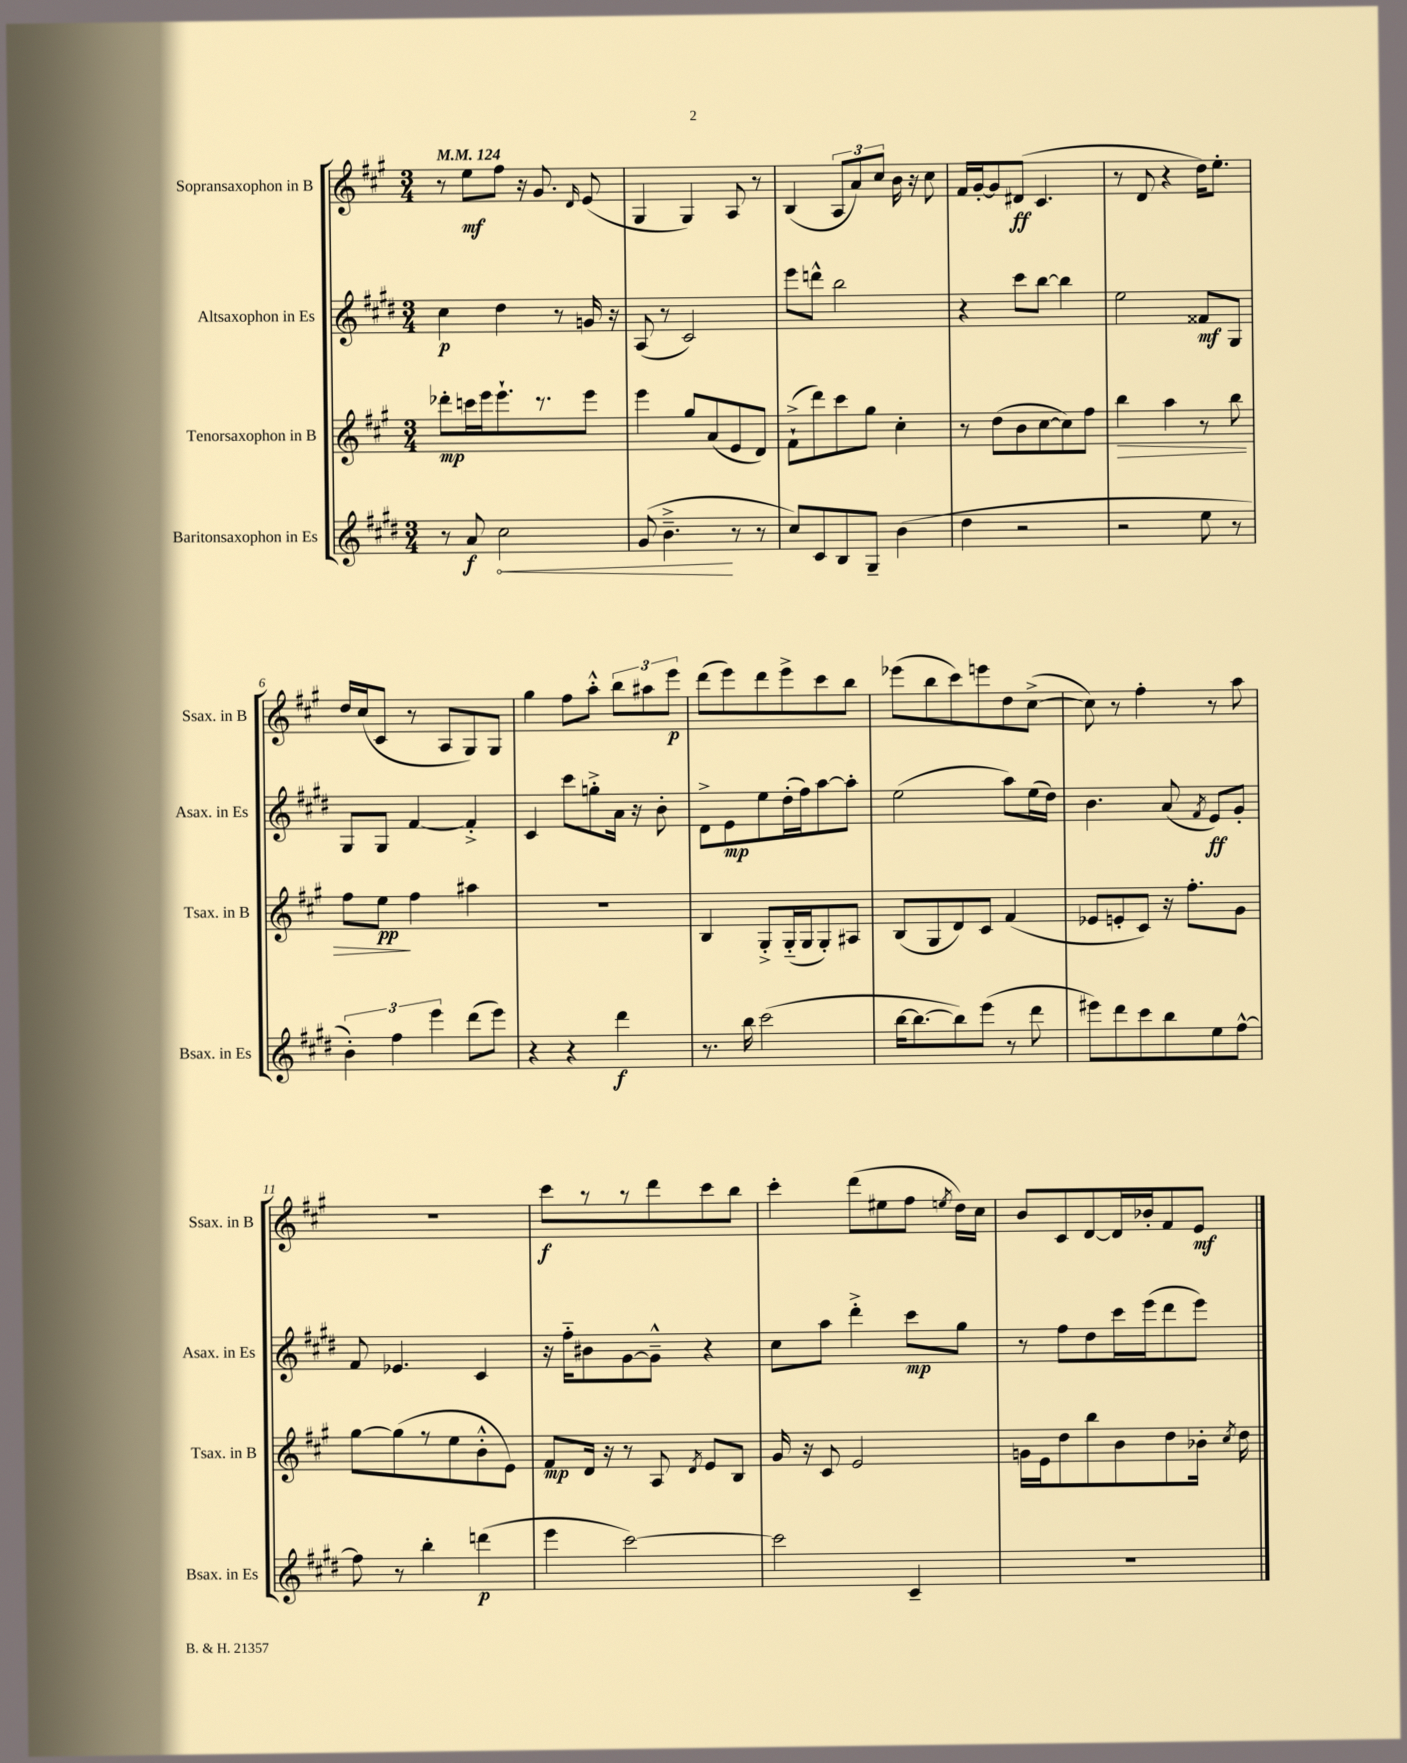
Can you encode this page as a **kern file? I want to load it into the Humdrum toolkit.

**kern	**kern	**kern	**kern
*staff4	*staff3	*staff2	*staff1
*clefG2	*clefG2	*clefG2	*clefG2
*k[f#c#g#d#]	*k[f#c#g#]	*k[f#c#g#d#]	*k[f#c#g#]
*M3/4	*M3/4	*M3/4	*M3/4
*MM124	*MM124	*MM124	*MM124
8r	8ddd-'	4cc#	8r
8a	16ccc	.	8ee
.	16eee	.	.
2cc#	8.eee`	4dd#	8ff#
.	.	.	16r
.	8.r	.	8.g#
.	.	8r	.
.	.	.	16qqd
.	8eee	16g	(8e
.	.	16r	.
=	=	=	=
(8g#	4eee	(8A	4G#
4.b~^	.	8r	.
.	8gg#	2c#)	4G#)
.	(8a	.	.
8r	8e	.	8A
8r	8d)	.	8r
=	=	=	=
8cc#)	(8f#`^	8eee	(4B
8c#	8ddd)	8ddd^^	.
8B	8ccc#	2bb	12A
.	.	.	12a)
8G#~	8gg#	.	.
.	.	.	12cc#
(4b	4cc#'	.	16b
.	.	.	16r
.	.	.	8cc#
=	=	=	=
4dd#	8r	4r	16f#
.	.	.	[16g#'
.	(8dd	.	8g#]
2r	8b	8ccc#	(8d#
.	[8cc#	[8bb	4.c#
.	8cc#])	4bb]	.
.	8ff#	.	.
=	=	=	=
2r	4bb	2ee	8r
.	.	.	8d
.	4aa	.	4r
8ee	8r	8f##	16dd)
.	.	.	8.ee'
8r	8bb	8G#	.
=	=	=	=
6b')	8ff#	8G#	16dd
.	.	.	(16cc#
.	8ee	8G#	8c#
6ff#	.	.	.
.	4ff#	[4f#	8r
6eee	.	.	.
.	.	.	8A
(8ddd#	4aa#	4f#'^]	8G#)
8eee)	.	.	8G#
=	=	=	=
4r	2.r	4c#	4gg#
4r	.	8ccc#	8ff#
.	.	8gg'^	8aa'^^
4ddd#	.	16a	12bb
.	.	16r	.
.	.	.	12aa#
.	.	8b'	.
.	.	.	12eee
=	=	=	=
8.r	4B	8d#^	(8ddd
.	.	8e	8eee)
16bb	.	.	.
(2ccc#	8G#'^	8ee	8ddd
.	(16G#'~	(16dd#'	8eee^
.	16G#	16ff#)	.
.	8G#')	[8aa	8ccc#
.	8A#	8aa']	8bb
=	=	=	=
[16bb	(8B	(2ee	(8eee-
8.bb_	.	.	.
.	8G#	.	8bb
8bb])	8d)	.	8ccc#)
(8eee	8c#	.	8eee
8r	(4f#	8aa)	8dd
8ddd#	.	(16ee	([8cc#^
.	.	16dd#)	.
=	=	=	=
8eee#)	8e-	4.b	8cc#])
8ddd#	8e'	.	8r
8ccc#	8c#)	.	4ff#'
8bb	16r	(8a	.
.	8.ff#'	.	.
.	.	8qf#	.
8ee	.	8e)	8r
[8ff#^^	8g#	8g#'	8aa
=	=	=	=
8ff#]	[8gg#	8f#	2.r
8r	(8gg#]	4.e-	.
4bb'	8r	.	.
.	8ee	.	.
(4ddd	8b'^^	4c#	.
.	8e)	.	.
=	=	=	=
4eee	8f#	16r	8ccc#
.	.	16ff#'~	.
.	16d	8b#	8r
.	16r	.	.
[2ccc#)	8r	[8g#	8r
.	8A	8g#~^^]	8ddd
.	8qd	.	.
.	8e	4r	8ccc#
.	8B	.	8bb
=	=	=	=
2ccc#]	16g#	8cc#	4ccc#'
.	16r	.	.
.	8c#	8aa	.
.	2e	4ddd#'^	(8ddd
.	.	.	8ee#
4c#~	.	8ccc#	8ff#
.	.	.	8qee
.	.	8gg#	16dd)
.	.	.	16cc#
=	=	=	=
2.r	16g	8r	8b
.	16e	.	.
.	8dd	8ff#	8c#
.	8bb	8dd#	[8d
.	8b	16ccc#	16d]
.	.	(16eee	16b-'
.	8dd	8ddd#	8f#
.	16b-'	8eee)	8e
.	8qcc#	.	.
.	16dd	.	.
==	==	==	==
*-	*-	*-	*-
